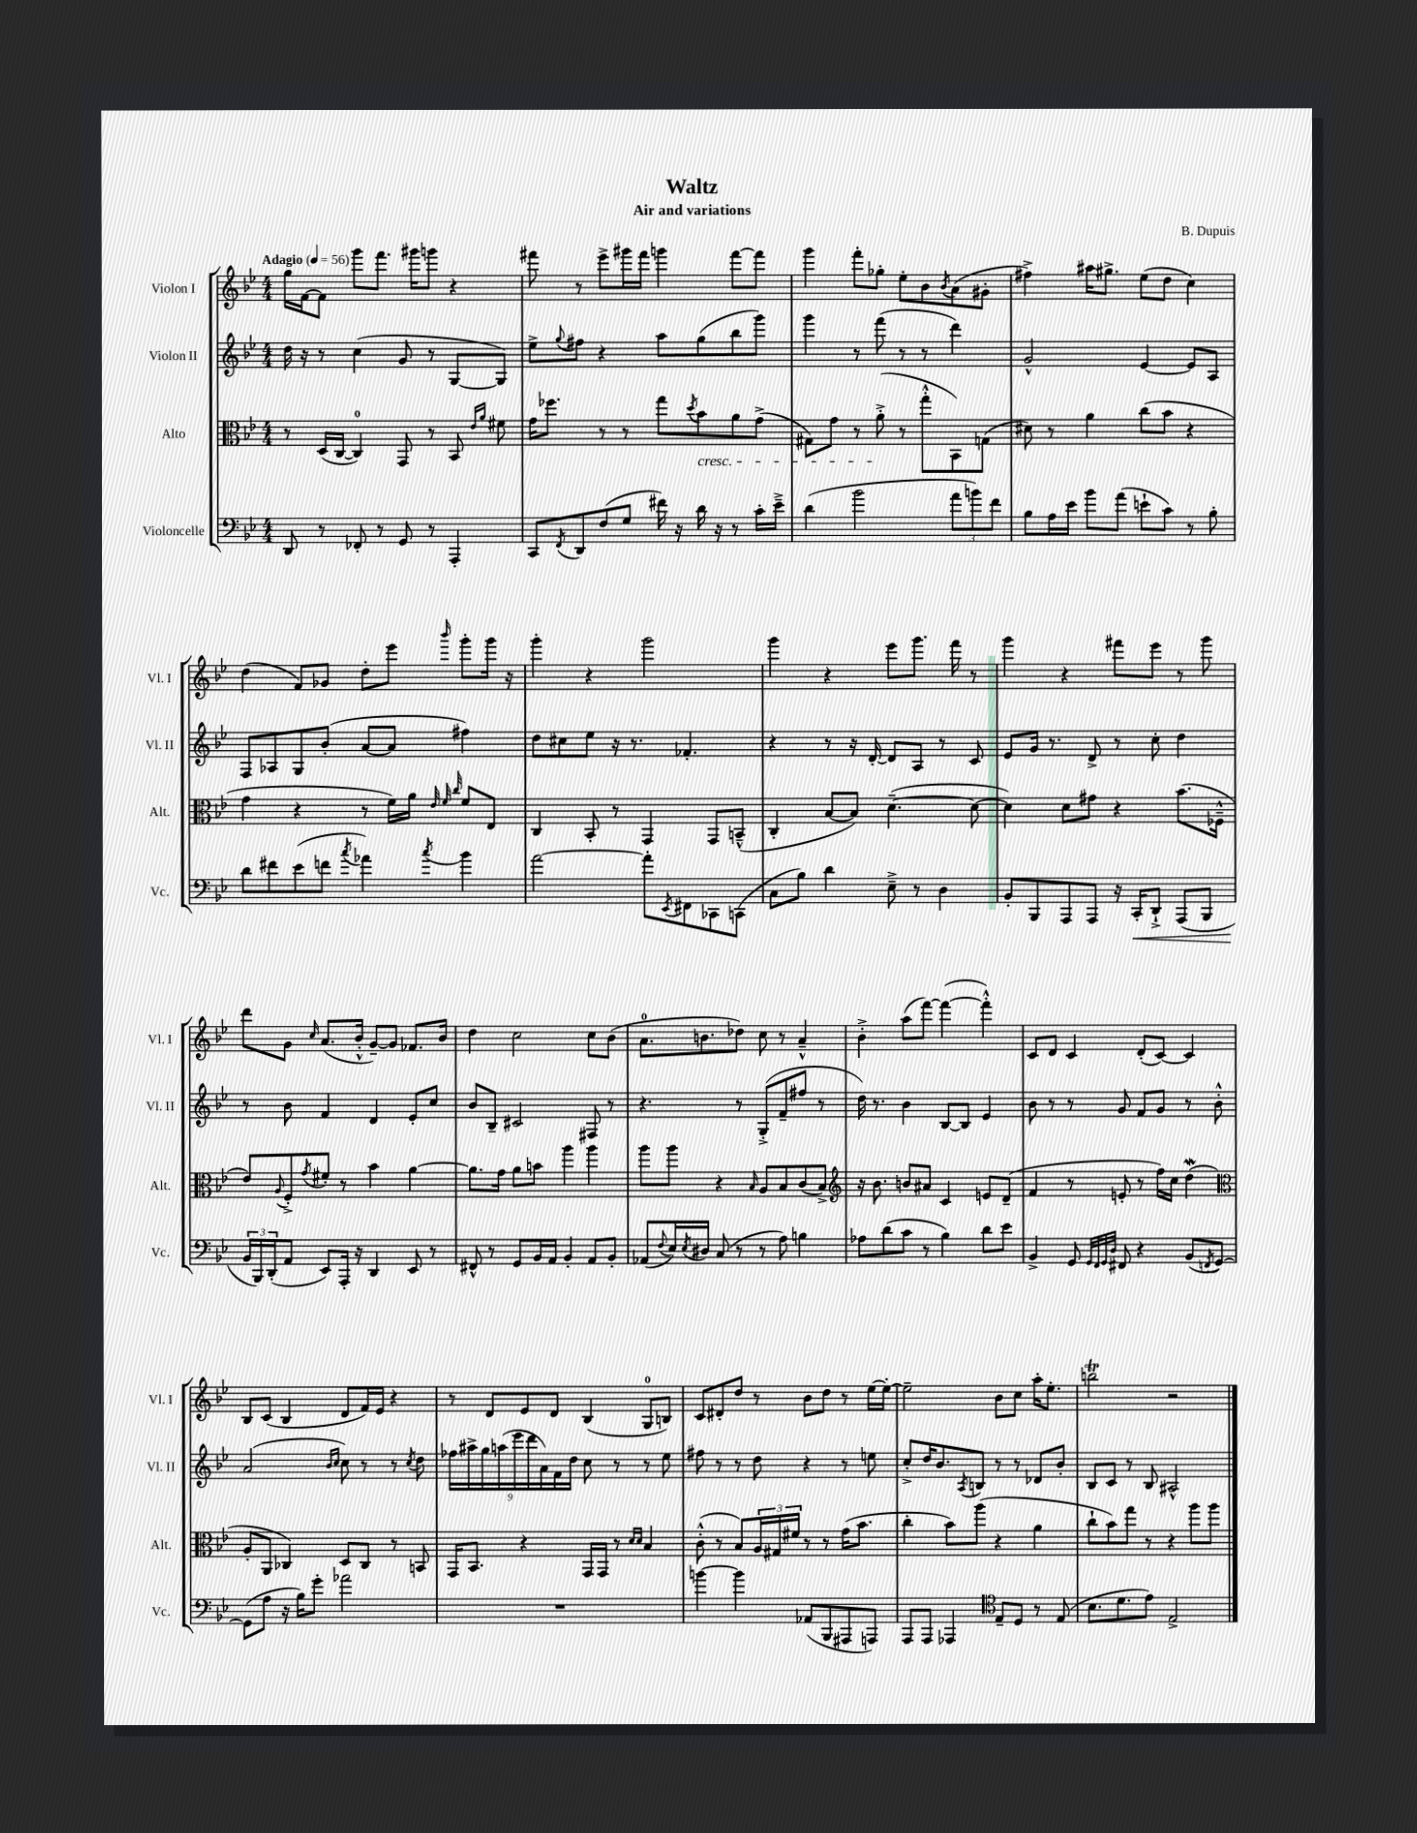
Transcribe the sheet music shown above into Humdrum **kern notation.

**kern	**kern	**kern	**kern
*staff4	*staff3	*staff2	*staff1
*clefF4	*clefC3	*clefG2	*clefG2
*k[b-e-]	*k[b-e-]	*k[b-e-]	*k[b-e-]
*M4/4	*M4/4	*M4/4	*M4/4
*MM56	*MM56	*MM56	*MM56
8DD	8r	16dd	16gg
.	.	16r	[16f
8r	(16D	8r	8f]
.	[16C	.	.
8FF-'	4C])	(4cc	8ggg
8r	.	.	8.fff
8GG	8GG	8g	.
.	.	.	16ggg#
8r	8r	8r	8ggg
4AAA'	8BB-	[8G	4r
.	16qqe-	.	.
.	16qqa	.	.
.	8f#	8G])	.
=	=	=	=
8CC	16g	8ee-^	8fff#
.	8.ff-	.	.
8qFF	.	8qqgg	.
8DD	.	8ff#	8r
(8F	8r	4r	8eee-^
8G	8r	.	16ggg#
.	.	.	16fff#
16f#)	8gg	8aa	4ggg
16r	.	.	.
.	8qdd	.	.
16d	8b-	(8gg	.
16r	.	.	.
8r	8a	8bb-	[8fff#
16c'	(8g^	8ggg)	8fff#]
16e-~^	.	.	.
=	=	=	=
(4d	8G#)	4ggg	4ggg
.	8g	.	.
2b-	8r	8r	8fff'
.	(8a'^	(8fff	8gg-'
.	8r	8r	8ee-'
.	8gg'^^	8r	8b-
.	.	.	8qb-
12a	8BB-)	4ddd)	(8a
12b)	.	.	.
.	(8G	.	8g#'
12f	.	.	.
=	=	=	=
8B-	8d#)	2g^^	4ff#^)
16A	8r	.	.
16e-	.	.	.
8b-	4a	.	16aa#
.	.	.	8.gg#^
(8a	.	.	.
8e`	(8cc	[4e-	(8ee-
8c)	8b-	.	8dd
8r	4r	8e-]	4cc)
8B-'	.	8A	.
=	=	=	=
8d	4g	8F	(4dd
8f#	.	8A-	.
(8e-	4r	8G	8f)
8f	.	(8b-'	8g-
8qcc	.	.	.
4a-)	8r	[8a	8dd'
.	16f)	8a]	8eee-
.	16a	.	.
.	32qqe-	.	.
.	32qqf	.	.
8qcc	32qqcc	.	16qqbbb-
4b-	8f	4ff#)	8ggg'
.	8E-	.	16ggg
.	.	.	16r
=	=	=	=
[2a	4C	8dd	4ggg'
.	.	8cc#	.
.	8BB-'	8ee-	4r
.	8r	16r	.
.	.	8.r	.
8a']	4GG	.	2ggg
8qEE-	.	.	.
8FF#	.	4.f-'	.
8CC-	8GG	.	.
(8CC	(8BB~^^	.	.
=	=	=	=
8C	4C'	4r	4ggg
8B-)	.	.	.
4d	[8B-	8r	4r
.	8B-])	16r	.
.	.	[16d'	.
8E-~^	([4.d~	8d]	8eee-
8r	.	8A	8.ggg
4D	.	8r	.
.	.	.	16fff
.	8d_	8c	8r
=	=	=	=
8BB-'	4d])	8e-	4ggg
8BBB-	.	16g	.
.	.	8.r	.
8AAA	8d	.	4r
8AAA	8g#	8d^	.
16r	4r	8r	8fff#
16CC'	.	.	.
8DD`^	.	8cc'	8eee-
(8AAA	(8.b-	4dd	8r
8BBB-	.	.	8ggg
.	16F-~^^	.	.
=	=	=	=
24BB-	8e-)	8r	8ddd
24BBB-)	.	.	.
(24DD'	.	.	.
.	8qqA	.	.
8AA	8F'^	8b-	8g
.	8qg	.	16qqcc
8EE-)	8f#'	4f	(8.a
16AAA'	8r	.	.
16r	.	.	16b-'^^
4DD	4b-	4d	[8g~)
.	.	.	8g]
8EE-	[4a	8e-'	8.f-
8r	.	8cc	.
.	.	.	16b-
=	=	=	=
8FF#^^	8.a]	8b-	4dd
8r	.	8B-~	.
.	16g	.	.
8GG	8a	2c#	2cc
16BB-	8b	.	.
16AA	.	.	.
4BB-'	4aa	.	.
8AA	4aa	8F#	8cc
8BB-'	.	8r	(8b-
=	=	=	=
(8AA-	8aa	4.r	8.a
8qqF	.	.	.
16E-)	8aa	.	.
8qE-	.	.	.
16D#	.	.	8.b
(8C	4r	.	.
8r	.	8r	8dd-)
.	16qqB-	.	.
8r	8A	(8G'^	8cc
8A)	8B-	8f~	8r
4B	(8c	8ff#	4a~^^
.	8B-^)	8r	.
=	=	=	=
*	*clefG2	*	*
8A-	16r	16dd)	4b-'^
.	8.b-	8.r	.
(8d	.	.	.
8c	8b	4b-	(8aa
8r	8a#	.	[8fff)
4B-)	4c	[8B-	(4fff_
.	.	8B-]	.
8d	8e	4e-	4fff'^^])
8e-	(8d~	.	.
=	=	=	=
4BB-^	4f	8b-	8c
.	.	8r	8d
8GG	8r	8r	4c
32qqGG	.	.	.
32qqFF	.	.	.
32qqGG	.	.	.
32qqD	.	.	.
8FF#	8e'	8g	.
4r	8r	8f	(8d'
.	16ff)	8g	[8c)
.	16cc	.	.
(8BB-	(4dd	8r	4c]
8qFF	.	.	.
[8GG)	.	8b-'^^	.
=	=	=	=
*	*clefC3	*	*
(8GG]	8A'	(2a	8B-
8A	8AA	.	(8c
16r	4C-)	.	4B-
16B-)	.	.	.
8g'	.	.	.
.	.	16qqb-	.
.	.	16qqcc	.
2a-	8D	8cc)	8d
.	8C-	8r	16f)
.	.	.	16e-
.	8r	8r	4r
.	.	8qcc	.
.	8BB	8dd	.
=	=	=	=
1r	16GG	18ff-	8r
.	.	18aa#^	.
.	8.BB-	.	.
.	.	18gg	.
.	.	.	8d
.	.	(18aa	.
.	.	18eee-	.
.	4r	.	8e-
.	.	18ddd	.
.	.	18a)	.
.	.	.	8d
.	.	18f	.
.	.	18dd	.
.	16GG	8cc	(4B-
.	16GG	.	.
.	8r	8r	.
.	16qqd	.	.
.	16qqd	.	.
.	4B-	8r	8G
.	.	8ee-	8B)
=	=	=	=
[4b	(8c'^^	8ff#	8c
.	8r	8r	8d#'
4b]	8B-)	8r	8dd
.	24A	8dd	8r
.	24G#	.	.
.	24f#	.	.
(8AA-	8r	4r	8b-
8BBB-	8r	.	8dd
8AAA#	(16g	8r	8r
.	8.b-	.	.
8AAA)	.	8ee	[16ee-
.	.	.	16ee-'_
=	=	=	=
8AAA	4cc'	8cc'^	2ee-~]
8AAA	.	16dd	.
.	.	8.b-	.
4AAA-	8b-)	.	.
.	.	8qA	.
.	(8aa	8B	.
*clefC4	*	*	*
8E-~	4r	8r	8b-
8D	.	8r	8cc
8r	4a	8d-	16aa'
.	.	.	8.ee-'
(8E-	.	8b-'	.
=	=	=	=
8.B-	8cc`	8B-	2bb
.	8b-)	8c	.
8.d	.	.	.
.	8gg	8r	.
8e-)	8r	8B-	.
2E-^	4r	2A#^^	2r
.	8aa	.	.
.	8aa	.	.
==	==	==	==
*-	*-	*-	*-
